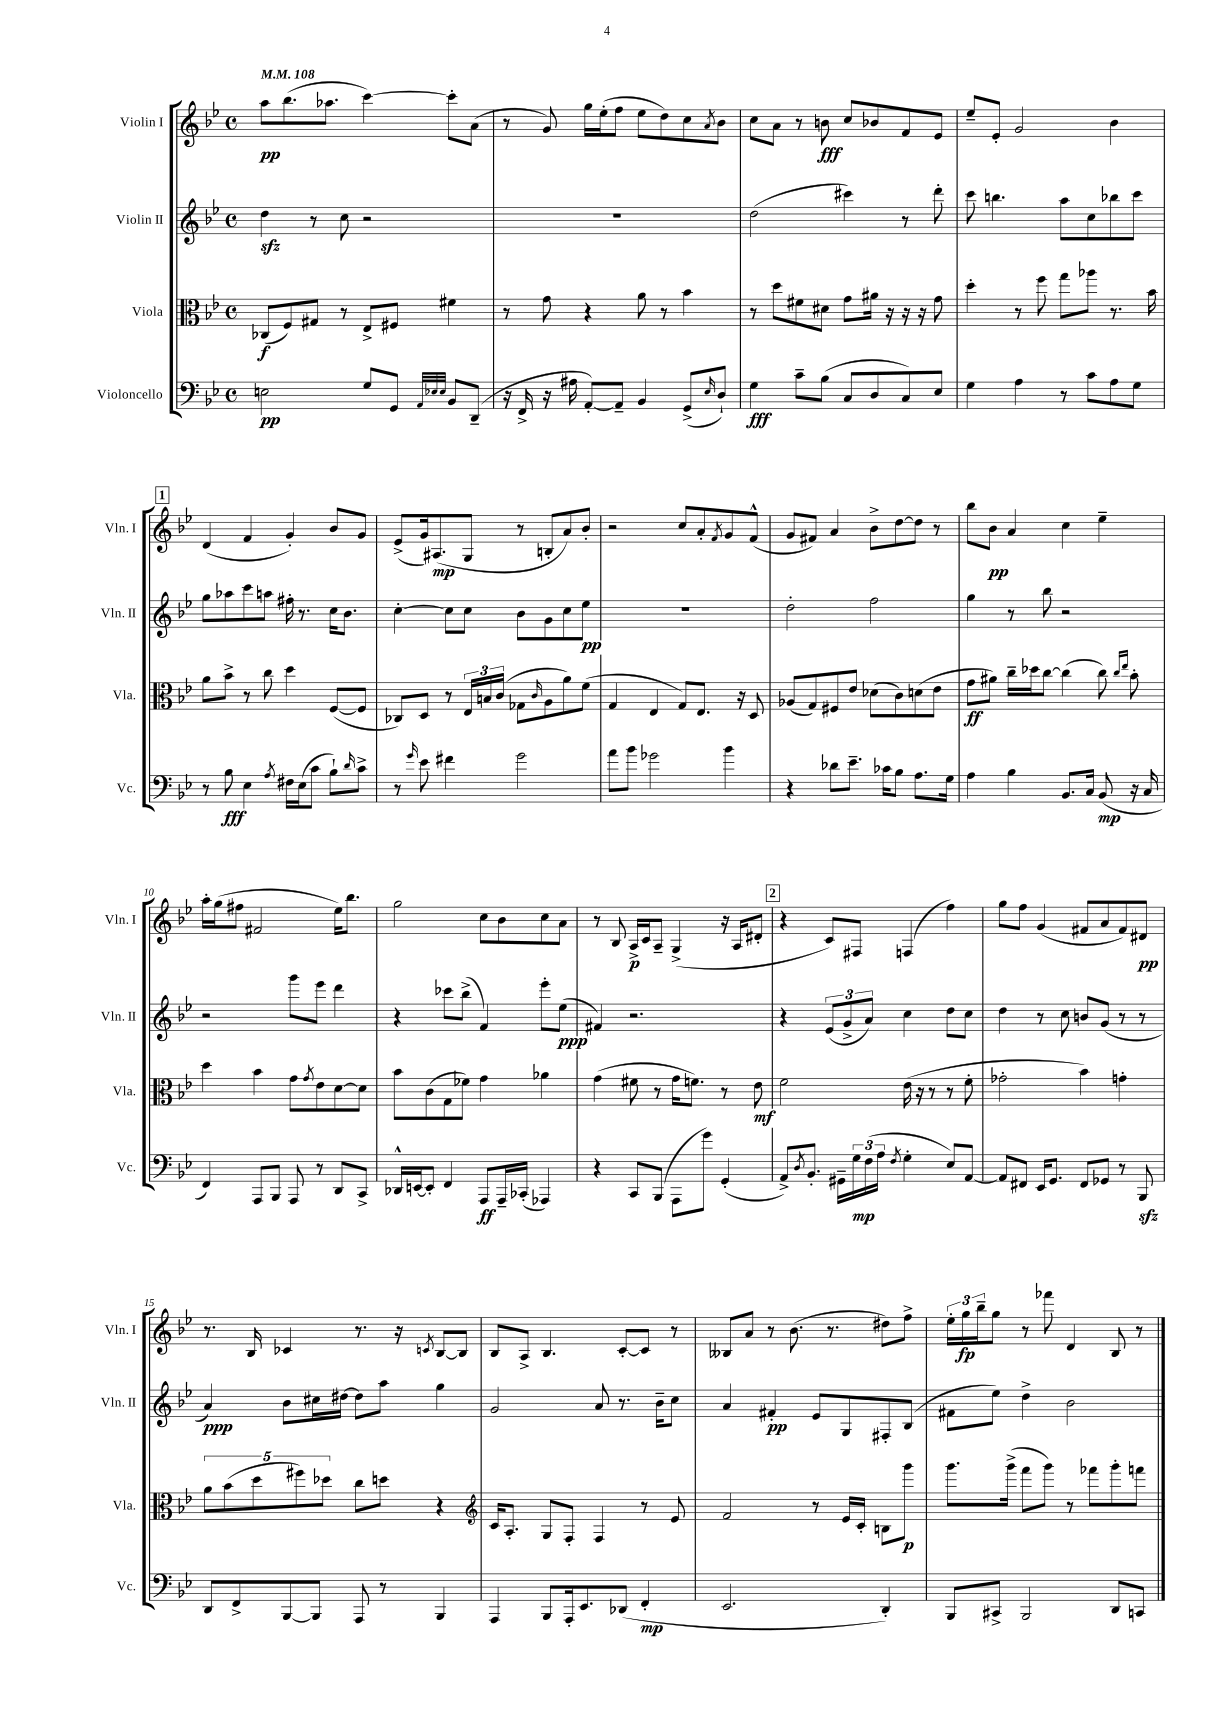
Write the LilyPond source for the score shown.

<<
\new StaffGroup <<
\new Staff = "s0" \with { instrumentName = "Violin I" shortInstrumentName = "Vln. I" } {
    \clef treble \key bes \major \defaultTimeSignature \time 4/4 \tempo 4 = 108
    a''8\pp bes''8.( aes''8. c'''4~) c'''8-. a'8( |
    r8 g'8) g''16 ees''16-.( f''8 ees''8 d''8) c''8 \acciaccatura { a'8 } bes'8 |
    c''8 a'8 r8 b'8\fff c''8 bes'8 f'8 ees'8 |
    ees''8-- ees'8-. g'2 bes'4 |
    \mark \markup { \box "1" } d'4( f'4 g'4-.) bes'8 g'8 |
    ees'8->( g'16) ais8.\mp( g8 r8 b8-. a'8) bes'8-. |
    r2 c''8 a'8-. \acciaccatura { f'8 } g'8 f'8-^( |
    g'8 fis'8) a'4 bes'8-> d''8~ d''8 r8 |
    bes''8 bes'8\pp a'4 c''4 ees''4-- |
    a''16-. g''16( fis''8 fis'2 ees''16) bes''8. |
    g''2 c''8 bes'8 c''8 a'8 |
    r8 bes8 a16->\p c'16 a8-- g4->( r16 a16 dis'8-. |
    \mark \markup { \box "2" } r4 c'8) fis8 f4( f''4) |
    g''8 f''8 g'4( fis'8 a'8 fis'8) dis'8\pp |
    r8. bes16 ces'4 r8. r16 \acciaccatura { c'8 } bes8~ bes8 |
    bes8 a8-> bes4. c'8~-. c'8 r8 |
    beses8 a'8 r8 bes'8.( r8. dis''8) f''8-> |
    \tuplet 3/2 { ees''16-. g''16\fp bes''16-- } g''8 r8 fes'''8 d'4 bes8 r8 \bar "|." |
}
\new Staff = "s1" \with { instrumentName = "Violin II" shortInstrumentName = "Vln. II" } {
    \clef treble \key bes \major \defaultTimeSignature \time 4/4
    d''4\sfz r8 c''8 r2 |
    R1 |
    d''2( cis'''4) r8 d'''8-. |
    c'''8 b''4. a''8 c''8 bes''8 c'''8 |
    \mark \markup { \box "1" } g''8 aes''8 c'''8 a''8 fis''16-. r8. c''16 bes'8. |
    c''4~-. c''8 c''8 bes'8 g'8 c''8 ees''8\pp |
    R1 |
    d''2-. f''2 |
    g''4 r8 bes''8 r2 |
    r2 g'''8 ees'''8 d'''4 |
    r4 ces'''8 bes''8->( f'4) ees'''8-. ees''8\ppp( |
    fis'4) r2. |
    \mark \markup { \box "2" } r4 \tuplet 3/2 { ees'8( g'8-> a'8) } c''4 d''8 c''8 |
    d''4 r8 c''8 b'8 g'8( r8 r8 |
    a'4\ppp) bes'8 cis''16 dis''16~ dis''8 a''8 g''4 |
    g'2 a'8 r8. bes'16-- c''8 |
    a'4 fis'4-.\pp ees'8 g8 fis8-. bes8( |
    fis'8 ees''8) d''4-> bes'2 \bar "|." |
}
\new Staff = "s2" \with { instrumentName = "Viola" shortInstrumentName = "Vla." } {
    \clef alto \key bes \major \defaultTimeSignature \time 4/4
    ces8\f( f8) gis8 r8 ees8-> fis8 fis'4 |
    r8 g'8 r4 a'8 r8 bes'4 |
    r8 d''8 fis'8 dis'8 g'8 ais'16 r16 r16 r16 g'8 |
    d''4-. r8 f''8 g''8 aes''8 r8. bes'16 |
    \mark \markup { \box "1" } a'8 bes'8-> r8 c''8 d''4 f8~( f8 |
    ces8) d8 r8 \tuplet 3/2 { ees16 b16 c'16( } ges8 \grace { c'16 } a8 a'8) f'8( |
    g4 ees4 g8) ees8. r16 d8 |
    aes8( g8) fis8 ees'8 des'8( c'8) d'8( ees'8 |
    g'8\ff ais'8) c''16-- des''16 c''8~ c''4( c''8) \grace { c''16 ees''16 } bes'8-. |
    d''4 bes'4 g'8 \acciaccatura { g'8 } ees'8 d'8~ d'8 |
    bes'8 c'8( g8 fes'8) g'4 aes'4 |
    g'4( fis'8 r8 g'16 f'8.) r8 ees'8\mf |
    \mark \markup { \box "2" } f'2 ees'16( r16 r8 r8 f'8-. |
    ges'2-. bes'4) g'4-. |
    \tuplet 5/4 { a'8 bes'8( d''8 fis''8) des''8 } c''8 d''8 r4 |
    \clef treble c'16 a8.-. g8 f8-. f4 r8 ees'8 |
    f'2 r8 ees'16 c'16-. b8 g'''8\p |
    g'''8. g'''16->( f'''8 g'''8) r8 fes'''8 g'''8-. f'''8 \bar "|." |
}
\new Staff = "s3" \with { instrumentName = "Violoncello" shortInstrumentName = "Vc." } {
    \clef bass \key bes \major \defaultTimeSignature \time 4/4
    e2\pp g8 g,8 \grace { a,32 ees32 ees32 } bes,8 d,8--( |
    r16 f,16-> r16 ais16 a,8~-.) a,8-- bes,4 g,8->( \grace { ees16 } d8-!) |
    g4\fff c'8-- bes8( c8 d8 c8) ees8 |
    g4 a4 r8 c'8 a8 g8 |
    \mark \markup { \box "1" } r8 bes8\fff ees4 \acciaccatura { a8 } fis16 ees16( c'8 bes8-!) \grace { d'16 } c'8-> |
    r8 \grace { g'16 } ees'8 fis'4 g'2 |
    a'8 bes'8 ges'2 bes'4 |
    r4 des'8 ees'8.-- ces'16 bes8 a8. g16 |
    a4 bes4 bes,8. c16 bes,8\mp( r16 c16 |
    f,4) a,,8 bes,,8 a,,8 r8 d,8 c,8-> |
    des,16-^ e,16~ e,8-. f,4 a,,8\ff a,,16-- ces,16-.( aes,,4) |
    r4 c,8 bes,,8( a,,8 g'8) g,4-.( |
    \mark \markup { \box "2" } a,8->) \acciaccatura { d8 } bes,8.-. gis,16-- \tuplet 3/2 { g16\mp f16( a16 } \acciaccatura { f8 } g4-. ees8) a,8~ |
    a,8 fis,8 ees,16 g,8. fis,8 ges,8 r8 bes,,8\sfz |
    d,8 f,8-> bes,,8~ bes,,8 a,,8 r8 bes,,4 |
    a,,4 bes,,8 a,,16-. ees,8. des,8( f,4-.\mp |
    ees,2. d,4-.) |
    bes,,8 cis,8-> bes,,2 d,8 c,8 \bar "|." |
}
>>
>>
